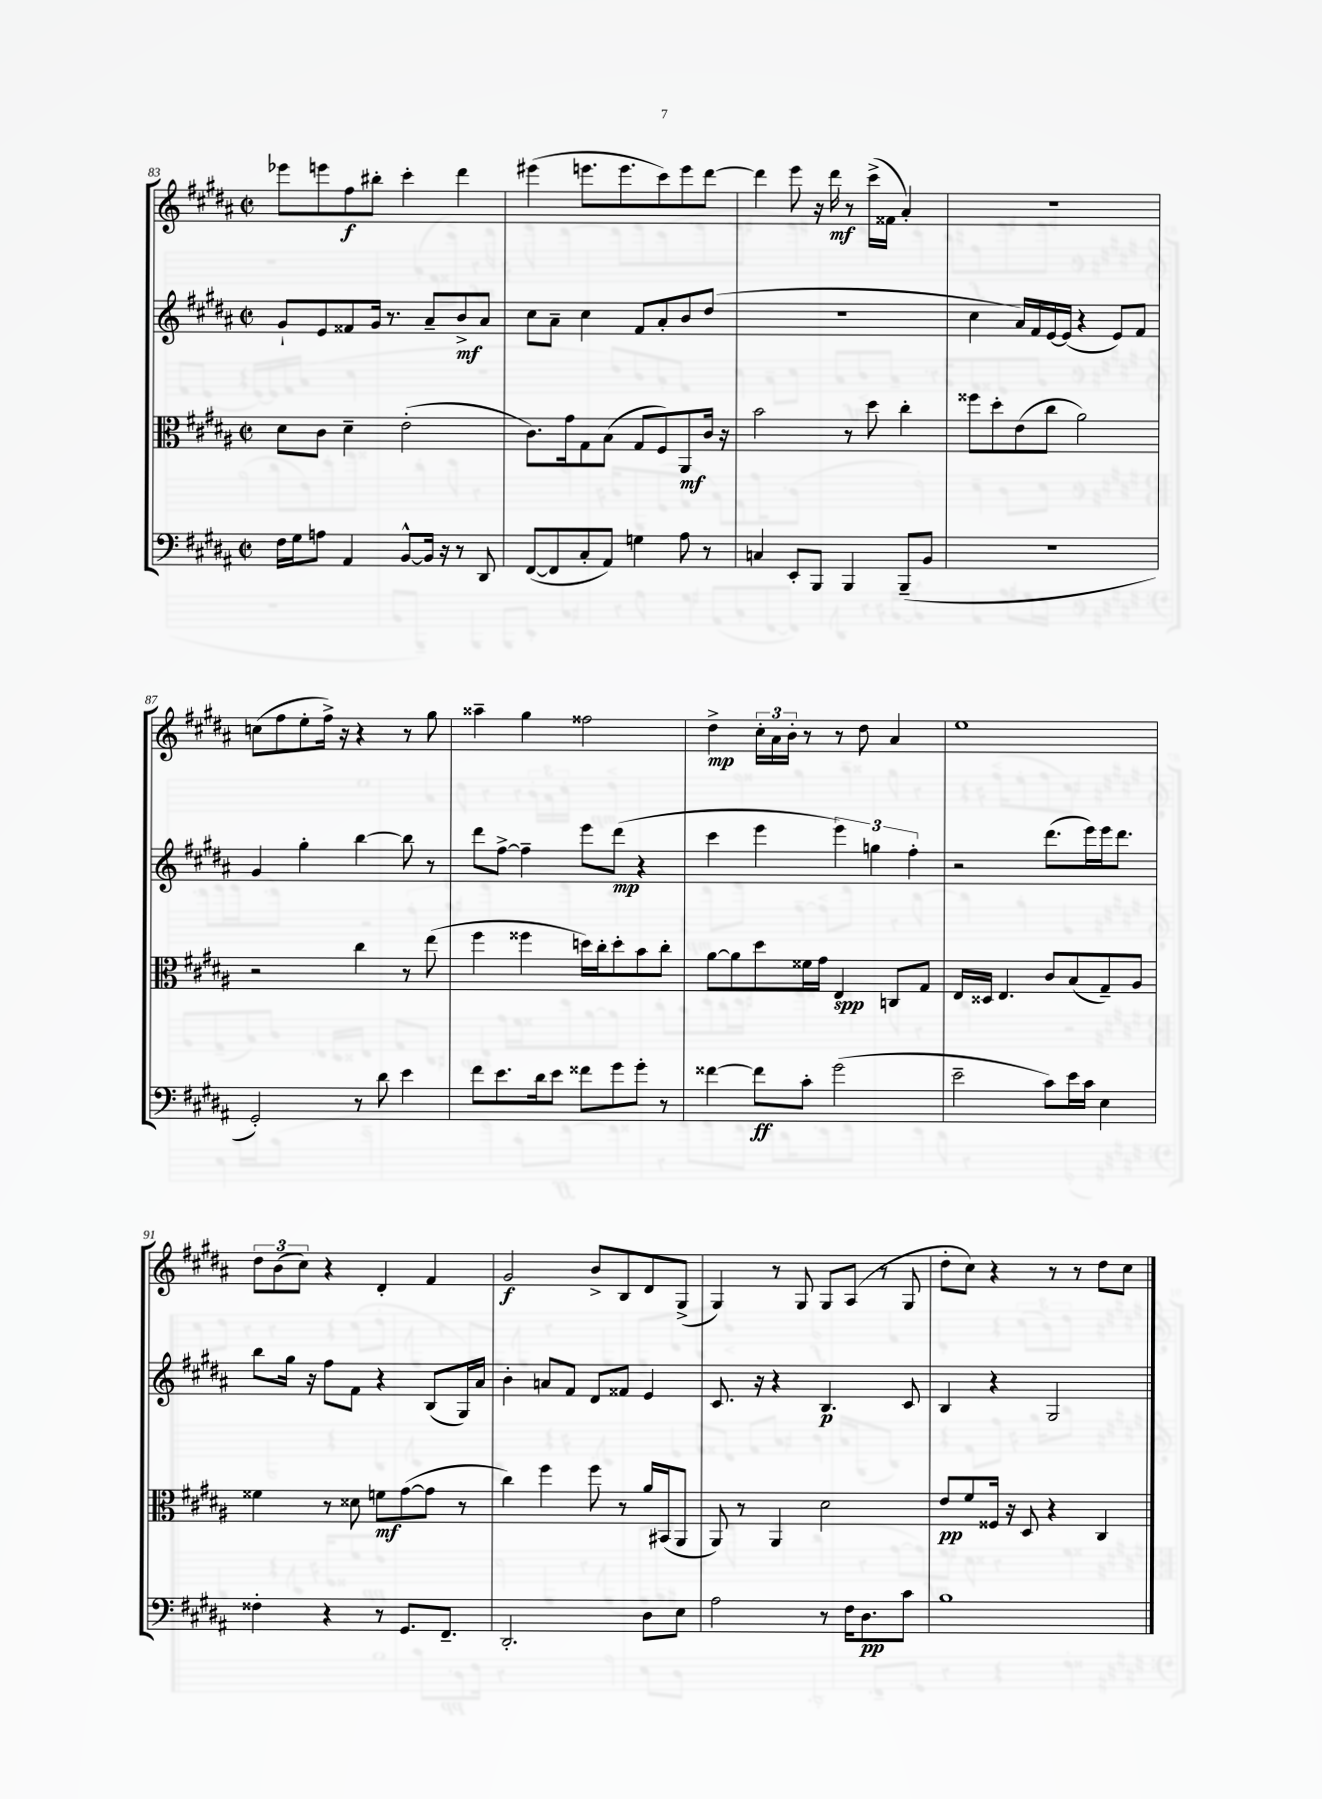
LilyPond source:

<<
\new StaffGroup <<
\new Staff = "s0" {
    \clef treble \key b \major \defaultTimeSignature \time 2/2
    ees'''8 e'''8 fis''8\f bis''8-. cis'''4-. dis'''4 |
    eis'''4( e'''8. e'''8. cis'''8) e'''8 dis'''8~ |
    dis'''4 e'''8 r16 dis'''16\mf r8 cis'''16->( fisis'16 ais'4-.) |
    R1 |
    c''8( fis''8 e''8-. fis''16->) r16 r4 r8 gis''8 |
    aisis''4-- gis''4 fisis''2 |
    dis''4->\mp \tuplet 3/2 { cis''16-. ais'16 b'16-. } r8 r8 dis''8 ais'4 |
    e''1 |
    \tuplet 3/2 { dis''8 b'8( cis''8) } r4 dis'4-. fis'4 |
    gis'2\f b'8-> b8 dis'8 gis8->( |
    gis4) r8 gis8 gis8 ais8( r8 gis8 |
    dis''8-. cis''8) r4 r8 r8 dis''8 cis''8 \bar "|." |
}
\new Staff = "s1" {
    \clef treble \key b \major \defaultTimeSignature \time 2/2
    gis'8-! e'8 fisis'8 gis'16 r8. ais'8-- b'8->\mf ais'8 |
    cis''8 ais'8-- cis''4 fis'8 ais'8-. b'8 dis''8( |
    r1 |
    cis''4 ais'16) fis'16 e'16~ e'16( r4 e'8) fis'8 |
    gis'4 gis''4-. b''4~ b''8 r8 |
    dis'''8 fis''8~-> fis''4-- e'''8 dis'''8\mp( r4 |
    cis'''4 e'''4 \tuplet 3/2 { e'''4) g''4 fis''4-. } |
    r2 dis'''8.( e'''16) e'''16 dis'''8. |
    b''8 gis''16 r16 fis''8 fis'8 r4 b8( gis16) ais'16 |
    b'4-. a'8 fis'8 dis'8 fisis'8 e'4 |
    cis'8. r16 r4 b4.\p cis'8 |
    b4 r4 gis2 \bar "|." |
}
\new Staff = "s2" {
    \clef alto \key b \major \defaultTimeSignature \time 2/2
    dis'8 cis'8 dis'4-- e'2-.( |
    cis'8.) gis'16 gis8 b8( gis8 fis8) ais,8\mf cis'16 r16 |
    b'2 r8 dis''8 cis''4-. |
    fisis''8 dis''8-. e'8( cis''8 ais'2) |
    r2 cis''4 r8 e''8( |
    fis''4 fisis''4 d''16) cis''16-. d''8-. b'8 cis''8-. |
    ais'8~ ais'8 dis''8 fisis'16 gis'16 e4\spp c8 gis8 |
    e16 disis16 e4. cis'8 b8( gis8--) ais8 |
    fisis'4 r8 disis'8 f'8\mf gis'8~( gis'8 r8 |
    cis''4) fis''4 fis''8 r8 ais'16 bis,16( ais,8 |
    ais,8) r8 ais,4 dis'2 |
    e'8\pp fis'8 fisis16 r16 dis8 r4 cis4 \bar "|." |
}
\new Staff = "s3" {
    \clef bass \key b \major \defaultTimeSignature \time 2/2
    fis16 gis16 a8 ais,4 b,8~-^ b,16 r16 r8 dis,8 |
    fis,8~( fis,8 cis8-. ais,8) g4 ais8 r8 |
    c4 e,8-. b,,8 b,,4 b,,8--( b,8 |
    r1 |
    gis,2-.) r8 dis'8 e'4 |
    fis'8 e'8. dis'16 e'8 fisis'8 gis'8 gis'8-. r8 |
    fisis'4~ fisis'8\ff cis'8-. gis'2( |
    e'2-- cis'8) e'16 cis'16 e4 |
    fisis4-. r4 r8 gis,8. fis,8.-- |
    dis,2.-. dis8 e8 |
    ais2 r8 fis16 dis8.\pp cis'8 |
    b1 \bar "|." |
}
>>
>>
\layout { \context { \Score currentBarNumber = #83 } }
